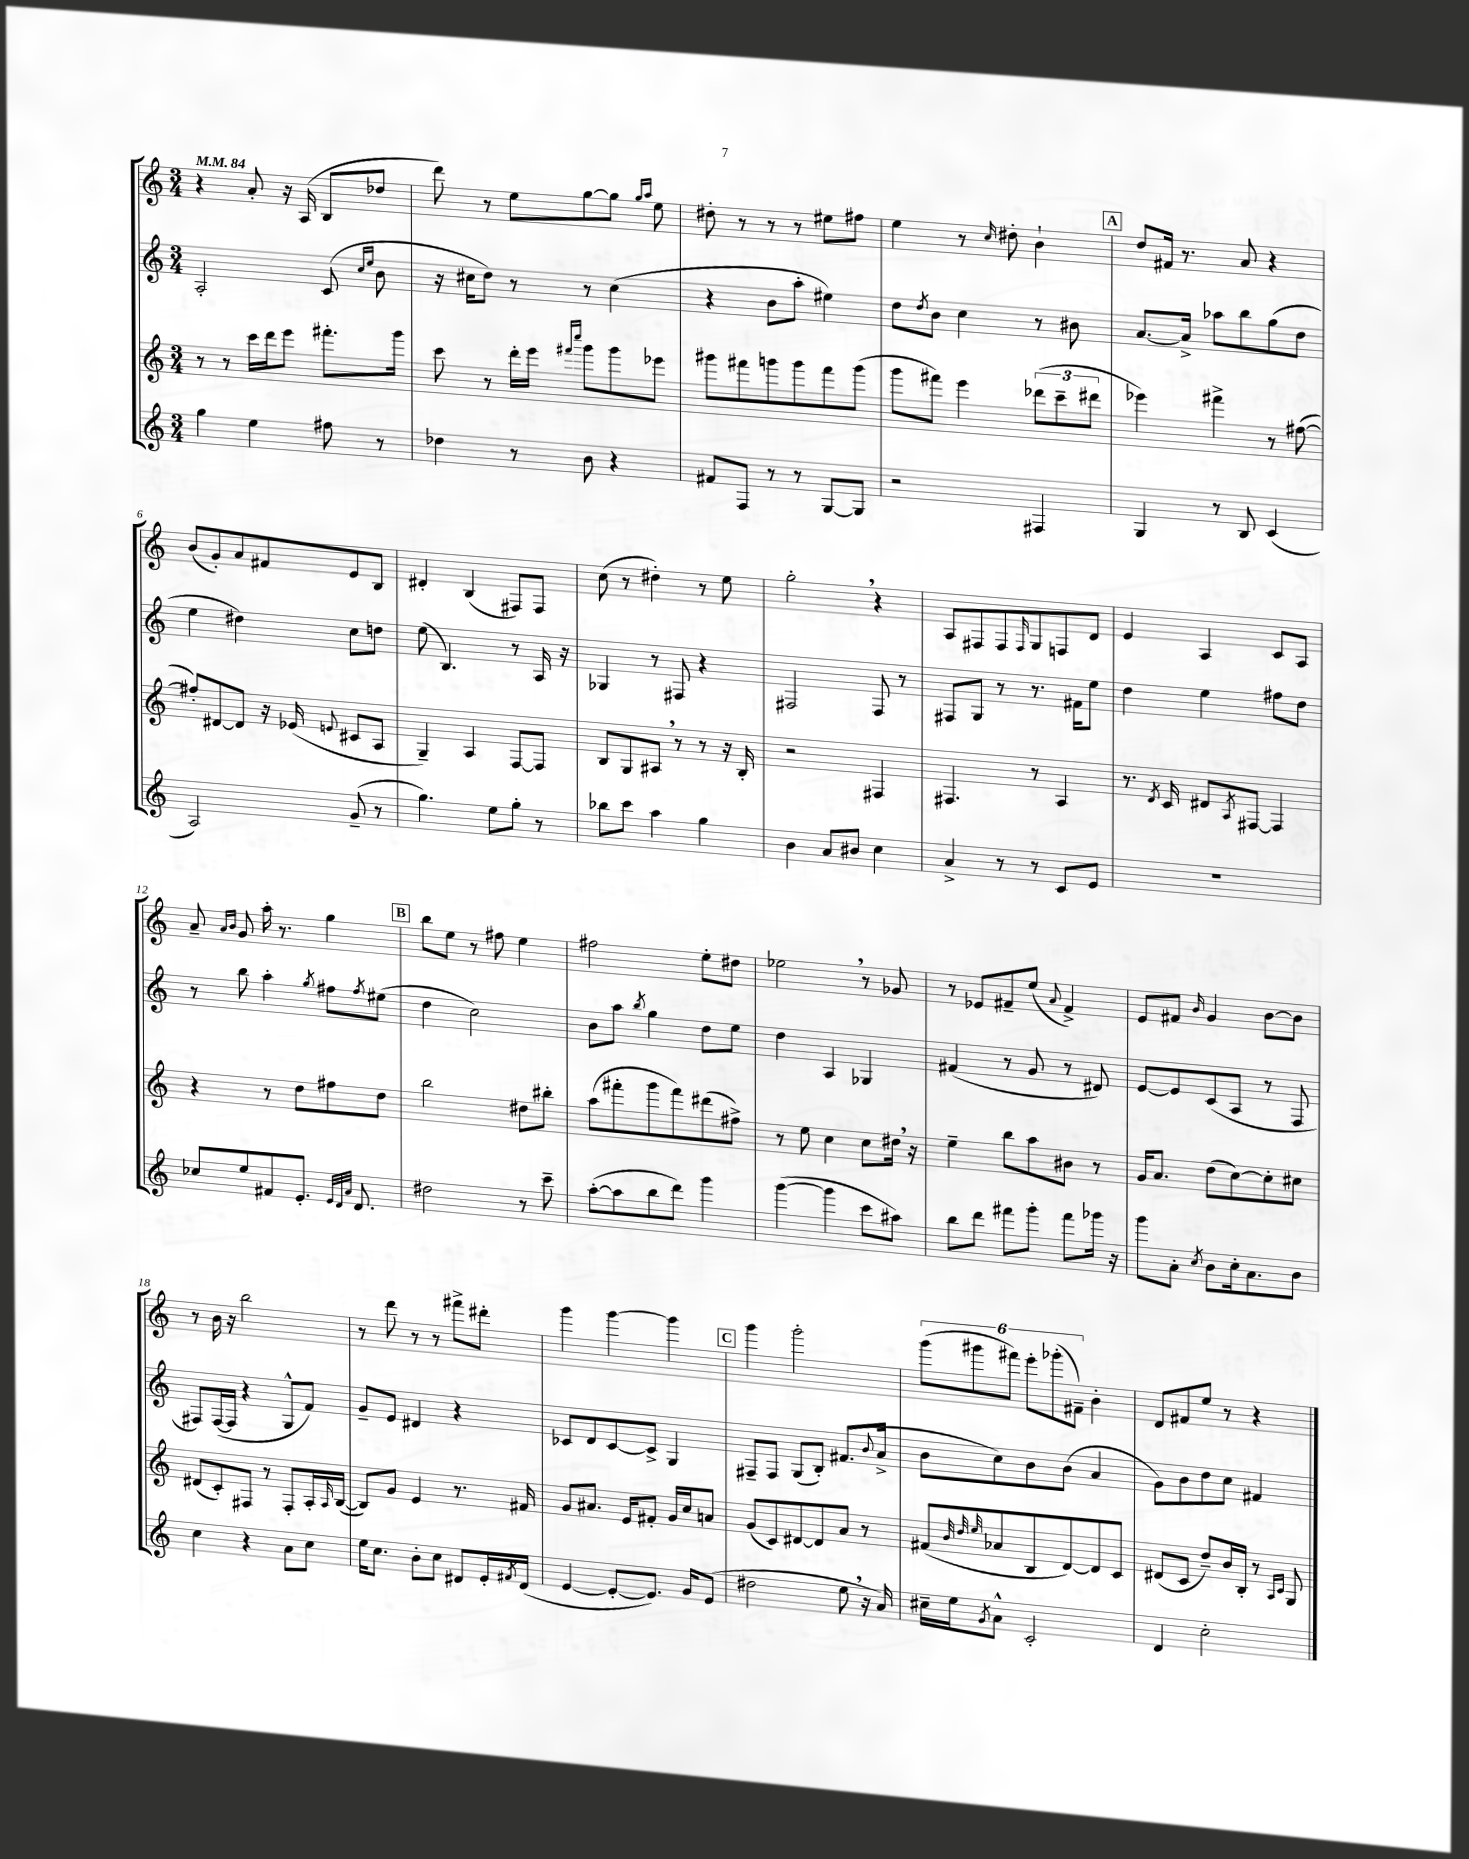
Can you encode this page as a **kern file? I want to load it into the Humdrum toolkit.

**kern	**kern	**kern	**kern
*part4	*part3	*part2	*part1
*staff4	*staff3	*staff2	*staff1
*clefG2	*clefG2	*clefG2	*clefG2
*k[]	*k[]	*k[]	*k[]
*M3/4	*M3/4	*M3/4	*M3/4
*MM84	*MM84	*MM84	*MM84
=1	=1	=1	=1
4gg\	8r	2A'/	4r
.	8r	.	.
4ee\	16ccc\LL	.	8a'/
.	16ddd\J	.	.
.	8eee\J	.	16r
.	.	.	(16A/
8ff#X\	8.fff#X'\L	(8c/	8B/L
.	.	16qqcc/LL	.
.	.	16qqee/JJ	.
8r	.	8b\	8dd-X/J
.	16ggg\Jk	.	.
=2	=2	=2	=2
4dd-X\	8ccc\	16r	8ddd\)
.	.	16cc#X\KL	.
.	8r	8dd\J)	8r
8r	16ddd'\LL	8r	8ee\L
.	16eee\JJ	.	.
.	16qqfff#X/LL	.	.
.	16qqcccc/JJ	.	.
8b\	8ggg\L	8r	[8gg\
4r	8ggg\	(4cc#\	8gg\J]
.	.	.	16qqgg/LL
.	.	.	16qqaa/JJ
.	8eee-X\J	.	8ee\
=3	=3	=3	=3
8f#X/L	8ggg#X\L	4r	8dd#X'\
8F/J	8fff#X\	.	8r
8r	8gggn\	8b\L	8r
8r	8ggg\	8aa'\J	8r
[8G/L	8fff#\	4ee#X\)	8ee#X\L
8G/J]	(8ggg\J	.	8ff#X\J
=4	=4	=4	=4
2r	8ggg\L	8dd\L	4ee\
.	.	8qdd/	.
.	8fff#X\J)	8b\J	.
.	4eee\	4cc\	8r
.	.	.	16qqcc/
.	.	.	8dd#X'\
4F#X/	(12ddd-X\L	8r	4b`\
.	12ccc~\	.	.
.	.	8b#X\	.
.	12ddd#X\J	.	.
!!LO:REH:place=s1:t=A
=5	=5	=5	=5
4G/	4eee-X\)	[8.a/L	8dd/L
.	.	.	16f#X/Jk
.	.	16a^/Jk]	8.r
8r	4fff#X^\	8aa-X\L	.
8B/	.	8bb\	8a/
(4c/	8r	(8gg\	4r
.	([8ff#X\	8dd\J	.
!!LO:LB:g=z
=6	=6	=6	=6
2A/)	8ff#X'/L])	4ee\	(8b/L
.	[8d#X/	.	8g'/)
.	8d#/J]	4dd#X\)	8a/
.	16r	.	8f#X/
.	(16e-X/	.	.
.	8qqen/	.	.
(8g~/	8c#X/L	8cc\L	8e/
8r	8A/J	8ddn\J	8B/J
=7	=7	=7	=7
4.gg\)	4G~/)	(8ee\	4d#X'/
.	.	4.B/)	.
.	4A/	.	(4B/
8ee\L	.	.	.
8gg'\J	[8F/L	8r	8F#X/L)
8r	8F/J]	16A/	8F#/J
.	.	16r	.
=8	=8	=8	=8
8bb-X\L	8B/L	4G-X/	(8cc\
8ccc\J	8G/	.	8r
4aa\	8A#X,/J	8r	4dd#X'\)
.	8r	8F#X/	.
4gg\	8r	4r	8r
.	16r	.	8ee\
.	16B'/	.	.
=9	=9	=9	=9
4b\	2r	2F#X/	2gg',\
8a/L	.	.	.
8b#X/J	.	.	.
4cc\	4F#X/	8F#/	4r
.	.	8r	.
=10	=10	=10	=10
4a^/	4.F#X/	8F#X/L	8A/L
.	.	8G/J	8F#X/
8r	.	8r	8F#/
.	.	.	16qqF#/
8r	8r	8.r	8G/
8c/L	4A/	.	8Fn/
.	.	16f#X\KL	.
8e/J	.	8ee\J	8d/J
=11	=11	=11	=11
2.r	8.r	4dd\	4e/
.	8qd/	.	.
.	16c/	.	.
.	8d#X/L	4ee\	4A/
.	8qA/	.	.
.	[8F#X/J	.	.
.	4F#/]	8ff#X\L	8c/L
.	.	8dd\J	8A/J
!!LO:LB:g=z
=12	=12	=12	=12
8cc-X/L	4r	8r	8a~/
.	.	.	16qqa/LL
.	.	.	16qqb/JJ
8ee/	.	8bb\	8g/
8f#X/	8r	4aa'\	16aa'\
.	.	.	8.r
8.e'/J	8dd\L	.	.
.	.	8qgg/	.
.	8ff#X\	8ff#X\L	4gg\
32qqe/LLL	.	.	.
32qqd/	.	.	.
32qqa/JJJ	.	.	.
8.d/	.	.	.
.	.	8qff#/	.
.	8dd\J	(8ee#X\J	.
!!LO:REH:place=s1:t=B
=13	=13	=13	=13
2dd#X\	2bb\	4dd\	8bb\L
.	.	.	8ee\J
.	.	2cc\)	8r
.	.	.	8ff#X\
8r	8dd#X\L	.	4ee\
8ccc~\	8bb#X'\J	.	.
=14	=14	=14	=14
([8aa'\L	(8aa\L	8b\L	2ff#X\
8aa\]	8fff#X'\	8aa\J	.
.	.	8qbb/	.
8bb\	8ggg\	4gg\	.
8ddd\J)	8fff#\)	.	.
4ggg\	(8ddd#X\	8dd\L	8ee'\L
.	8ff#X^\J)	8ee\J	8dd#X\J
=15	=15	=15	=15
([4ggg\	8r	4dd\	2ee-X,\
.	8ee\	.	.
4ggg\]	4cc\	4A/	.
8ccc\L	8cc\L	4G-X/	8r
8aa#X\J)	16dd#X,\Jk	.	8g-X/
.	16r	.	.
=16	=16	=16	=16
8bb\L	4ee~\	(4f#X/	8r
8ddd\J	.	.	8e-X/L
8fff#X\L	8bb\L	8r	8f#X~/
8ggg'\J	8aa\	8g/	(8ee/J
.	.	.	8qqa/
8fff#\L	8b#X\J	8r	4f#^/)
16ggg-X\Jk	8r	8d#X/)	.
16r	.	.	.
=17	=17	=17	=17
8ggg\L	16g/KL	[8e/L	8e/L
.	8.a/J	.	.
8a'\J	.	8e/]	8f#X/J
8qcc/	.	.	16qqb/
8b\L	(8dd\L	(8c/	4g/
16cc'\k	[8cc\)	8A/J	.
8.a\	.	.	.
.	8cc'\]	8r	[8b\L
8b\J	8cc#X\J	8F/	8b\J]
!!LO:LB:g=z
=18	=18	=18	=18
4cc\	(8d#X/L	8F#X/L)	8r
.	8c'/)	([16F#/L	16b\
.	.	16F#/JJ]	16r
4r	8F#X/J	4r	2bb\
.	8r	.	.
8a\L	8F#'/L	8G^^/L	.
8cc\J	16A'/L	8f/J)	.
.	16qqA/	.	.
.	([16B/JJ	.	.
=19	=19	=19	=19
16ee\KL	8B/L])	8g~/L	8r
8.cc\J	.	.	.
.	8g/J	8e/J	8ddd\
8b'\L	4e/	4d#X/	8r
8cc\J	.	.	8r
8d#X/L	8.r	4r	8fff#X^\L
16e'/L	.	.	8ddd#X'\J
8qf#X/	.	.	.
(16d#/JJ	16f#X/	.	.
=20	=20	=20	=20
[4e/	8g/L	8c-X/L	4ggg\
.	8.a#X/J	8d/	.
8e'/L_	.	[8c-/	[4ggg\
.	16e/KL	.	.
8.e/J])	8f#X'/J	8c-^/J]	.
.	16g/LL	4G/	4ggg\]
16g/KL	16cc/J	.	.
(8e/J	8an/J	.	.
!!LO:REH:place=s1:t=C
=21	=21	=21	=21
2dd#X\	(8g/L	8F#X~/L	4ggg\
.	8c/)	8F#/J	.
.	[8d#X/	(8G/L	2ggg'\
.	8d#/]	8B'/J)	.
8ee,\	8a/J	(8.f#X/L	.
16r	8r	.	.
.	.	8qqb/	.
16a/)	.	16a^/Jk	.
=22	=22	=22	=22
16cc#X~\LL	(8f#X/L	8b\L	(12ggg\L
16ee\J	.	.	.
.	.	.	12ggg#X\
.	32qqb/	.	.
.	32qqdd/	.	.
8qg/	32qqee/	.	.
8a^^\J	8a-X/	8cc\)	.
.	.	.	12fff#X\J)
2c'/	8B/	8b\	12eee'\L
.	.	.	(12ggg-X'\
.	[8d/)	(8b\J	.
.	.	.	12f#X~\J)
.	8d/]	4a/	4b'\
.	8c/J	.	.
=23	=23	=23	=23
4d/	(8d#X/L	8g\L)	8d/L
.	8c/J	8b\	8f#X/
2cc'\	8dd~/L)	8dd\	8ee/J
.	16b/L	8cc\J	8r
.	16B'/JJ	.	.
.	8r	4f#X/	4r
.	16qqA/LL	.	.
.	16qqc/JJ	.	.
.	8G/	.	.
==	==	==	==
*-	*-	*-	*-
